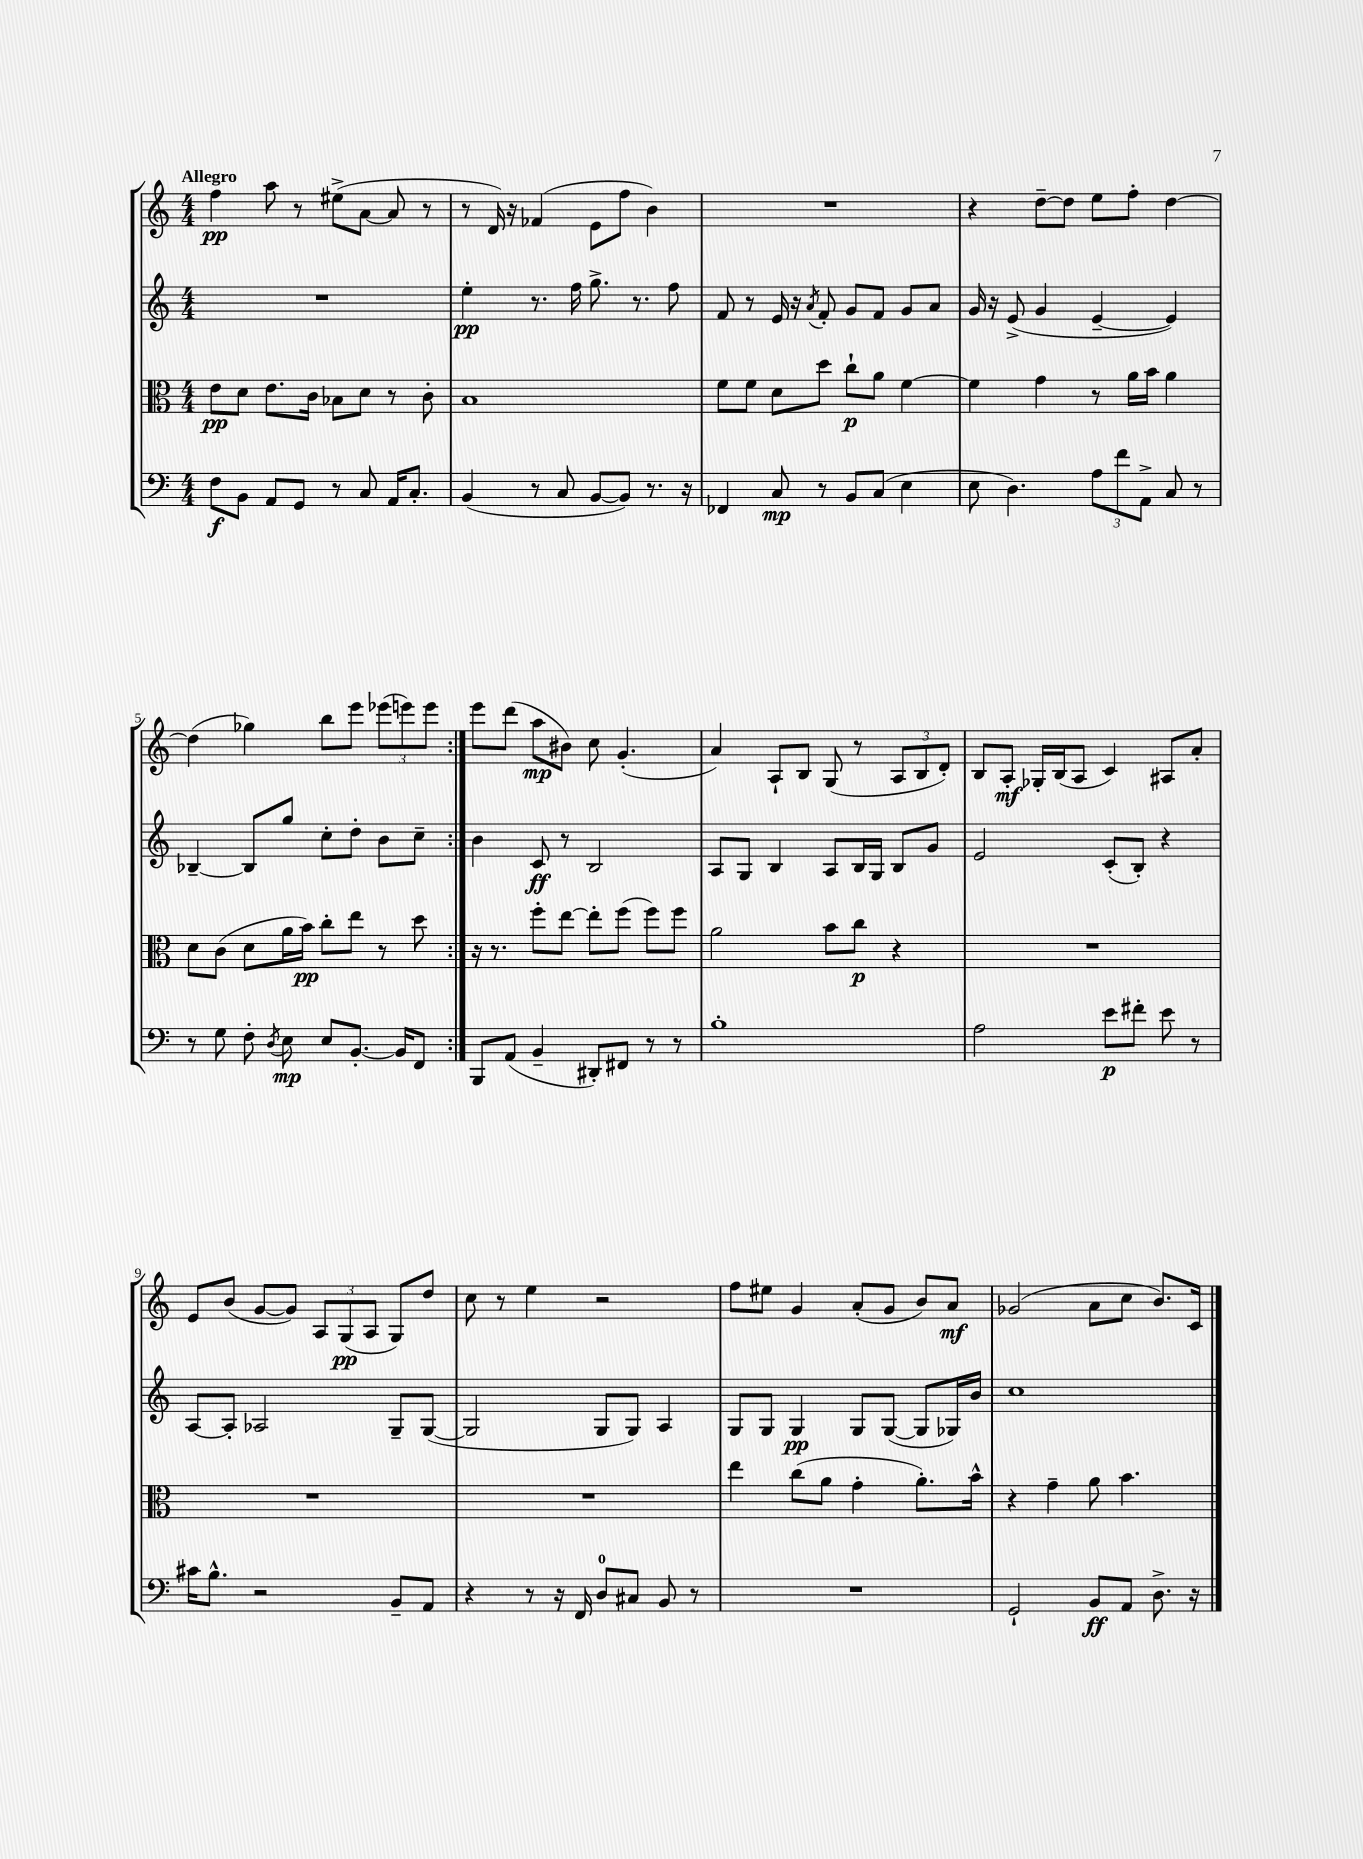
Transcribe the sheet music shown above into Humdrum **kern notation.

**kern	**dynam	**kern	**dynam	**kern	**dynam	**kern	**dynam
*part4	*part4	*part3	*part3	*part2	*part2	*part1	*part1
*staff4	*staff4	*staff3	*staff3	*staff2	*staff2	*staff1	*staff1
*clefF4	*	*clefC3	*	*clefG2	*	*clefG2	*
*k[]	*	*k[]	*	*k[]	*	*k[]	*
*M4/4	*	*M4/4	*	*M4/4	*	*M4/4	*
=1	=1	=1	=1	=1	=1	=1	=1
!	!	!	!	!	!	!LO:TX:a:B:t=Allegro	!
8F\L	f	8e\L	pp	1r	.	4ff\	pp
8BB\J	.	8d\J	.	.	.	.	.
8AA/L	.	8.e\L	.	.	.	8aa\	.
8GG/J	.	.	.	.	.	8r	.
.	.	16c\Jk	.	.	.	.	.
8r	.	8B-X\L	.	.	.	(8ee#X^\L	.
8C/	.	8d\J	.	.	.	[8a\J	.
16AA/KL	.	8r	.	.	.	8a/]	.
8.C'/J	.	.	.	.	.	.	.
.	.	8c'\	.	.	.	8r	.
=2	=2	=2	=2	=2	=2	=2	=2
(4BB/	.	1B	.	4ee'\	pp	8r	.
.	.	.	.	.	.	16d/)	.
.	.	.	.	.	.	16r	.
8r	.	.	.	8.r	.	(4f-X/	.
8C/	.	.	.	.	.	.	.
.	.	.	.	16ff\	.	.	.
[8BB/L	.	.	.	8.gg^\	.	8e\L	.
8BB/J])	.	.	.	.	.	8ff\J	.
.	.	.	.	8.r	.	.	.
8.r	.	.	.	.	.	4b\)	.
.	.	.	.	8ff\	.	.	.
16r	.	.	.	.	.	.	.
=3	=3	=3	=3	=3	=3	=3	=3
4FF-X/	.	8f\L	.	8f/	.	1r	.
.	.	8f\J	.	8r	.	.	.
8C/	mp	8d\L	.	16e/	.	.	.
.	.	.	.	16r	.	.	.
.	.	.	.	8qa/	.	.	.
8r	.	8dd\J	.	8f'/	.	.	.
8BB/L	.	8cc`\L	p	8g/L	.	.	.
(8C/J	.	8a\J	.	8f/J	.	.	.
4E\	.	[4f\	.	8g/L	.	.	.
.	.	.	.	8a/J	.	.	.
=4	=4	=4	=4	=4	=4	=4	=4
8E\	.	4f\]	.	16g/	.	4r	.
.	.	.	.	16r	.	.	.
4.D\)	.	.	.	(8e^/	.	.	.
.	.	4g\	.	4g/	.	[8dd~\L	.
.	.	.	.	.	.	8dd\J]	.
12A\L	.	8r	.	[4e~/	.	8ee\L	.
12f\	.	.	.	.	.	.	.
.	.	16a\LL	.	.	.	8ff'\J	.
12AA^\J	.	.	.	.	.	.	.
.	.	16b\JJ	.	.	.	.	.
8C/	.	4a\	.	4e/])	.	[4dd\	.
8r	.	.	.	.	.	.	.
!!LO:LB:g=z
=5	=5	=5	=5	=5	=5	=5	=5
8r	.	8d\L	.	[4B-X~/	.	(4dd\]	.
8G\	.	(8c\J	.	.	.	.	.
8F'\	.	8d\L	.	8B-/L]	.	4gg-X\)	.
8qD/	.	.	.	.	.	.	.
8E\	mp	16a\L	.	8gg/J	.	.	.
.	.	16b\JJ)	pp	.	.	.	.
8E/L	.	8cc'\L	.	8cc'\L	.	8bb\L	.
[8.BB'/J	.	8ee\J	.	8dd'\J	.	8eee\J	.
.	.	8r	.	8b\L	.	(12eee-X\L	.
16BB/KL]	.	.	.	.	.	.	.
.	.	.	.	.	.	12eeen\)	.
8FF/J	.	8dd\	.	8cc~\J	.	.	.
.	.	.	.	.	.	12eee\J	.
=6:|!	=6:|!	=6:|!	=6:|!	=6:|!	=6:|!	=6:|!	=6:|!
8BBB/L	.	16r	.	4b\	.	8eee\L	.
.	.	8.r	.	.	.	.	.
(8AA/J	.	.	.	.	.	(8ddd\J	.
4BB~/	.	8ff'\L	.	8c/	ff	8aa\L	mp
.	.	[8ee\J	.	8r	.	8b#X\J)	.
8DD#X'/L)	.	8ee'\L]	.	2B/	.	8cc\	.
8FF#X/J	.	(8ff\J	.	.	.	(4.g'/	.
8r	.	8ff\L)	.	.	.	.	.
8r	.	8ff\J	.	.	.	.	.
=7	=7	=7	=7	=7	=7	=7	=7
1B'	.	2a\	.	8A/L	.	4a/)	.
.	.	.	.	8G/J	.	.	.
.	.	.	.	4B/	.	8A`/L	.
.	.	.	.	.	.	8B/J	.
.	.	8b\L	.	8A/L	.	(8G/	.
.	.	8cc\J	p	16B/L	.	8r	.
.	.	.	.	16G/JJ	.	.	.
.	.	4r	.	8B/L	.	12A/L	.
.	.	.	.	.	.	12B/	.
.	.	.	.	8g/J	.	.	.
.	.	.	.	.	.	12d'/J)	.
=8	=8	=8	=8	=8	=8	=8	=8
2A\	.	1r	.	2e/	.	8B/L	.
.	.	.	.	.	.	8A'/J	mf
.	.	.	.	.	.	16G-X'/LL	.
.	.	.	.	.	.	(16B/J	.
.	.	.	.	.	.	8A/J	.
8e\L	p	.	.	(8c'/L	.	4c/)	.
8f#X'\J	.	.	.	8B'/J)	.	.	.
8e\	.	.	.	4r	.	8A#X/L	.
8r	.	.	.	.	.	8a'/J	.
!!LO:LB:g=z
=9	=9	=9	=9	=9	=9	=9	=9
16c#X\KL	.	1r	.	[8A/L	.	8e/L	.
8.B^^\J	.	.	.	.	.	.	.
.	.	.	.	8A'/J]	.	(8b/J	.
2r	.	.	.	2A-X/	.	[8g/L	.
.	.	.	.	.	.	8g/J])	.
.	.	.	.	.	.	12A/L	.
.	.	.	.	.	.	(12G/	pp
.	.	.	.	.	.	12A/J	.
8BB~/L	.	.	.	8G~/L	.	8G/L)	.
8AA/J	.	.	.	([8G/J	.	8dd/J	.
=10	=10	=10	=10	=10	=10	=10	=10
4r	.	1r	.	2G/]	.	8cc\	.
.	.	.	.	.	.	8r	.
8r	.	.	.	.	.	4ee\	.
16r	.	.	.	.	.	.	.
16FF/	.	.	.	.	.	.	.
8D/L	.	.	.	8G/L	.	2r	.
8C#X/J	.	.	.	8G/J)	.	.	.
8BB/	.	.	.	4A/	.	.	.
8r	.	.	.	.	.	.	.
=11	=11	=11	=11	=11	=11	=11	=11
1r	.	4ee\	.	8G/L	.	8ff\L	.
.	.	.	.	8G/J	.	8ee#X\J	.
.	.	(8cc\L	.	4G/	pp	4g/	.
.	.	8a\J	.	.	.	.	.
.	.	4g'\	.	8G/L	.	(8a'/L	.
.	.	.	.	([8G/J	.	8g/J	.
.	.	8.a'\L)	.	8G/L]	.	8b/L)	.
.	.	.	.	16G-X/L)	.	8a/J	mf
.	.	16b^^\Jk	.	16b/JJ	.	.	.
=12	=12	=12	=12	=12	=12	=12	=12
2GG`/	.	4r	.	1cc	.	(2g-X/	.
.	.	4g~\	.	.	.	.	.
8BB/L	ff	8a\	.	.	.	8a\L	.
8AA/J	.	4.b\	.	.	.	8cc\J	.
8.D^\	.	.	.	.	.	8.b/L)	.
16r	.	.	.	.	.	16c/Jk	.
==	==	==	==	==	==	==	==
*-	*-	*-	*-	*-	*-	*-	*-
